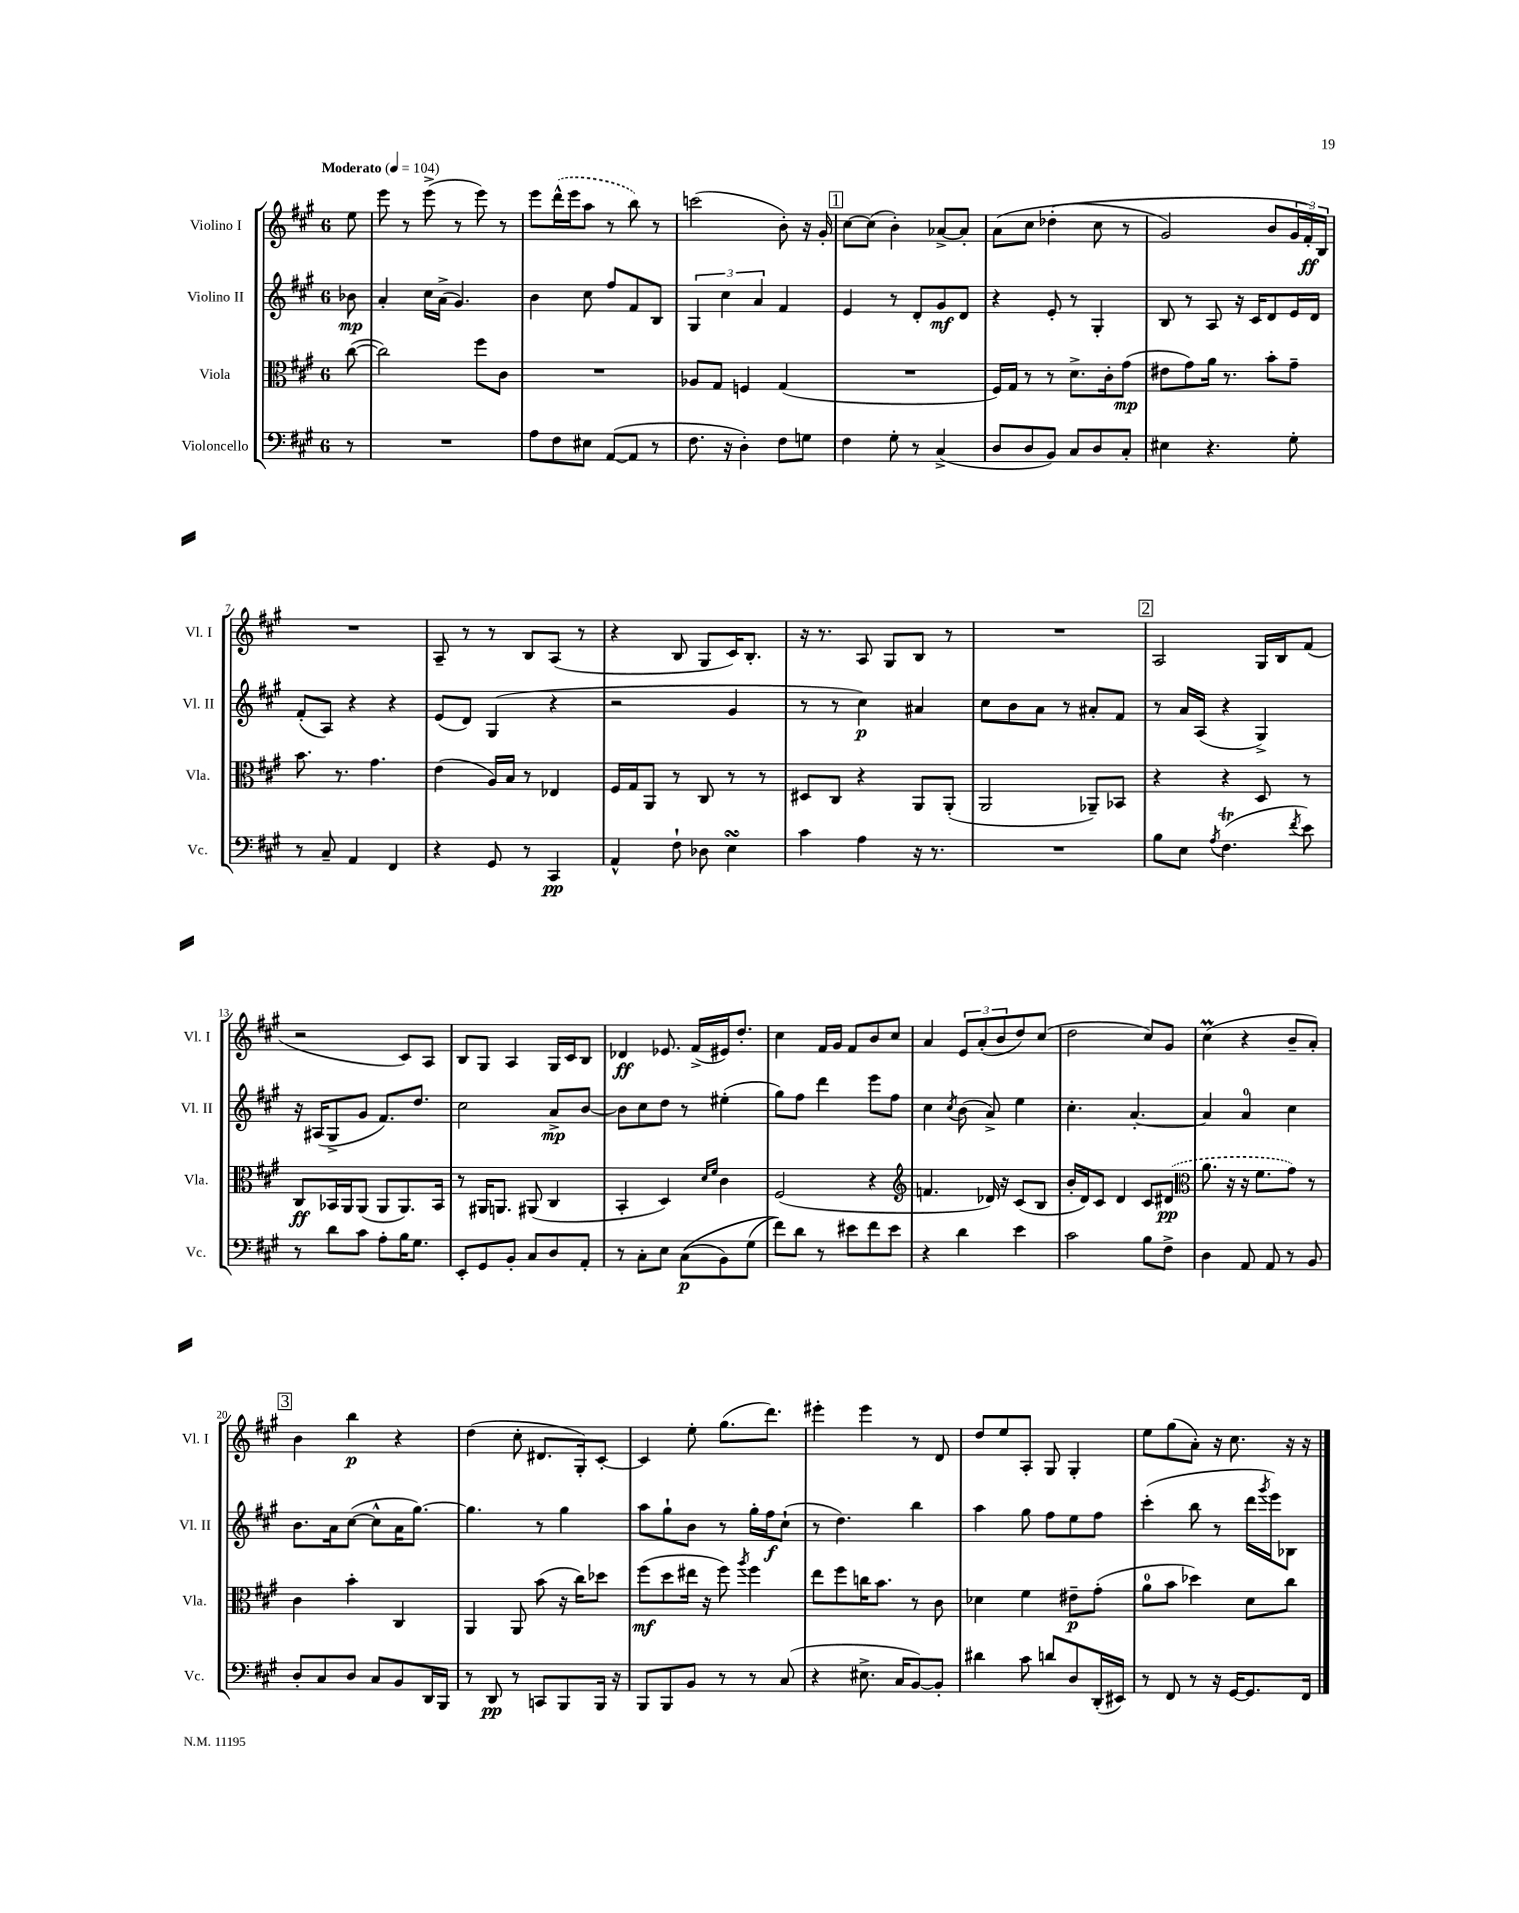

**kern	**kern	**kern	**kern
*staff4	*staff3	*staff2	*staff1
*clefF4	*clefC3	*clefG2	*clefG2
*k[f#c#g#]	*k[f#c#g#]	*k[f#c#g#]	*k[f#c#g#]
*M6/8	*M6/8	*M6/8	*M6/8
*MM104	*MM104	*MM104	*MM104
8r	([8cc#	8b-	8ee
=	=	=	=
2.r	2cc#])	4a'	8eee
.	.	.	8r
.	.	16cc#	(8eee^
.	.	(16a^	.
.	.	4.g#)	8r
.	8ff#	.	8eee)
.	8c#	.	8r
=	=	=	=
8A	2.r	4b	8eee
8F#	.	.	(16ddd^^
.	.	.	16eee
8E#	.	8cc#	8aa
([8AA	.	8ff#	8r
8AA]	.	8f#	8bb)
8r	.	8B	8r
=	=	=	=
8.F#	8A-	6G#	(2ccc
.	8G#	.	.
.	.	6cc#	.
16r	.	.	.
4D')	4F	.	.
.	.	6a	.
8F#	(4G#	4f#	8b')
8G	.	.	16r
.	.	.	16g#'
=	=	=	=
4F#	2.r	4e	[8cc#
.	.	.	(8cc#]
8G#'	.	8r	4b')
8r	.	8d'	.
(4C#^	.	8g#	[8a-^
.	.	8d	8a-']
=	=	=	=
8D	16F#)	4r	&(8a
.	16G#	.	.
8D	8r	.	8cc#
8BB)	8r	8e'	(4dd-'
8C#	8.d^	8r	.
8D	.	4G#'	8cc#
.	16c#'	.	.
8C#'	(8g#	.	8r
=	=	=	=
4E#	8e#	8B	2g#)
.	8g#)	8r	.
4.r	16a	8A	.
.	8.r	.	.
.	.	16r	.
.	.	16c#	.
.	8b'	8d	8b
8G#'	8g#~	16e	24g#
.	.	.	24f#'&)
.	.	16d	.
.	.	.	24B
=	=	=	=
8r	8.b	(8f#'	2.r
8C#~	.	8A)	.
.	8.r	.	.
4AA	.	4r	.
.	4.g#	.	.
4FF#	.	4r	.
=	=	=	=
4r	(4e	(8e	8A~
.	.	8d)	8r
8GG#	16A)	(4G#	8r
.	16B	.	.
8r	8r	.	8B
4CC#	4E-	4r	(8A
.	.	.	8r
=	=	=	=
4AA^^	16F#	2r	4r
.	16G#	.	.
.	8AA	.	.
8F#`	8r	.	8B
8D-	8C#	.	8G#
4E	8r	4g#	16c#)
.	.	.	8.B'
.	8r	.	.
=	=	=	=
4c#	8D#	8r	16r
.	.	.	8.r
.	8C#	8r	.
4A	4r	4cc#)	8A
.	.	.	8G#
16r	8AA	4a#	8B
8.r	.	.	.
.	(8AA'	.	8r
=	=	=	=
2.r	2AA	8cc#	2.r
.	.	8b	.
.	.	8a	.
.	.	8r	.
.	8AA-~)	8a#'	.
.	8BB-	8f#	.
=	=	=	=
8B	4r	8r	2A
8E	.	16a	.
.	.	(16A	.
8qA	.	.	.
(4.F#	4r	4r	.
.	8D	4G#^)	16G#
.	.	.	16B
8qf#	.	.	.
8e)	8r	.	(8f#
=	=	=	=
8r	8C#	16r	2r
.	.	(16A#	.
8d	16BB-	8G#^	.
.	16AA	.	.
8c#	(8AA	8g#	.
8A'	8AA	8.f#)	.
16B	8.AA)	.	8c#)
8.G#	.	8.dd	.
.	.	.	8A
.	16BB-	.	.
=	=	=	=
8EE'	8r	2cc#	8B
8GG#	16AA#	.	8G#
.	8.AA	.	.
8BB'	.	.	4A
8C#	(8AA#	.	.
8D	4C#	8a^	16G#
.	.	.	16c#
8AA'	.	[8b	8B
=	=	=	=
8r	4BB'	8b]	4d-
8C#'	.	8cc#	.
8E	4D)	8dd	8.e-
&((8C#	.	8r	.
.	.	.	(16f#^
.	16qqd	.	.
.	16qqf#	.	.
8BB)	4c#	(4ee#'	16e#)
.	.	.	8.dd'
(8G#	.	.	.
=	=	=	=
8f#)&)	(2F#	8gg#)	4cc#
8d	.	8ff#	.
8r	.	4ddd	16f#
.	.	.	16g#
8e#	.	.	8f#
8f#	4r	8eee	8b
8e#	.	8ff#	8cc#
=	=	=	=
*	*clefG2	*	*
4r	4.f	4cc#	4a
.	.	8qcc#	.
4d	.	(8b	12e
.	.	.	(12a'
.	16d-)	8a^)	.
.	.	.	12b
.	16r	.	.
4e	(8c#	4ee	8dd)
.	8B	.	(8cc#
=	=	=	=
2c#	16b'	4.cc#'	2dd
.	16d)	.	.
.	8c#	.	.
.	4d	.	.
.	.	[4.a'	.
8B	8c#	.	8cc#)
8F#^	(8d#	.	8g#
=	=	=	=
*	*clefC3	*	*
4D	8.a	4a]	(4cc#
.	16r	.	.
8AA	16r	4a	4r
.	8.f#	.	.
8AA	.	.	.
8r	8g#)	4cc#	8b~
8BB	8r	.	8a')
=	=	=	=
8D'	4c#	8.b	4b
8C#	.	.	.
.	.	16a	.
8D	4b'	([8cc#	4bb
8C#	.	8cc#^^]	.
8BB	4C#	16a	4r
.	.	[8.gg#)	.
16DD	.	.	.
16BBB	.	.	.
=	=	=	=
8r	4AA	4.gg#]	(4dd
8DD	.	.	.
8r	8AA	.	8cc#'
8CC	(8b	8r	8.d#
8BBB	16r	4gg#	.
.	16cc#)	.	16G#')
16BBB	8dd-	.	[8c#'
16r	.	.	.
=	=	=	=
8BBB	(8ff#	8aa	4c#]
8BBB	8dd	8gg#`	.
8BB	16ee#	8b	8ee'
.	16r	.	.
8r	8ff#)	8r	(8.gg#
.	8qaa	.	.
8r	4ff#	16gg#'	.
.	.	16ff#	8.ddd)
(8C#	.	(8cc#`	.
=	=	=	=
4r	8ee	8r	4eee#'
.	8ff#	4.dd)	.
8.E#^	16cc	.	4eee#
.	8.b	.	.
16C#	.	.	.
[8BB)	8r	4bb	8r
8BB']	8c#	.	8d
=	=	=	=
4d#	4d-	4aa	8dd
.	.	.	8ee
8c#	4f#	8gg#	8A'
8d	.	8ff#	8G#
8D	8e#~	8ee	4G#'
(16DD'	(8g#'	8ff#	.
16EE#)	.	.	.
=	=	=	=
8r	8a	(4ccc#'	8ee
8FF#	8b	.	(8gg#
8r	4dd-)	8bb	8a')
16r	.	8r	16r
[16GG#	.	.	8.cc#
8.GG#]	8d	16ddd	.
.	.	8qggg#	.
.	.	16eee)	.
.	8cc#	8B-	16r
16FF#	.	.	16r
==	==	==	==
*-	*-	*-	*-
